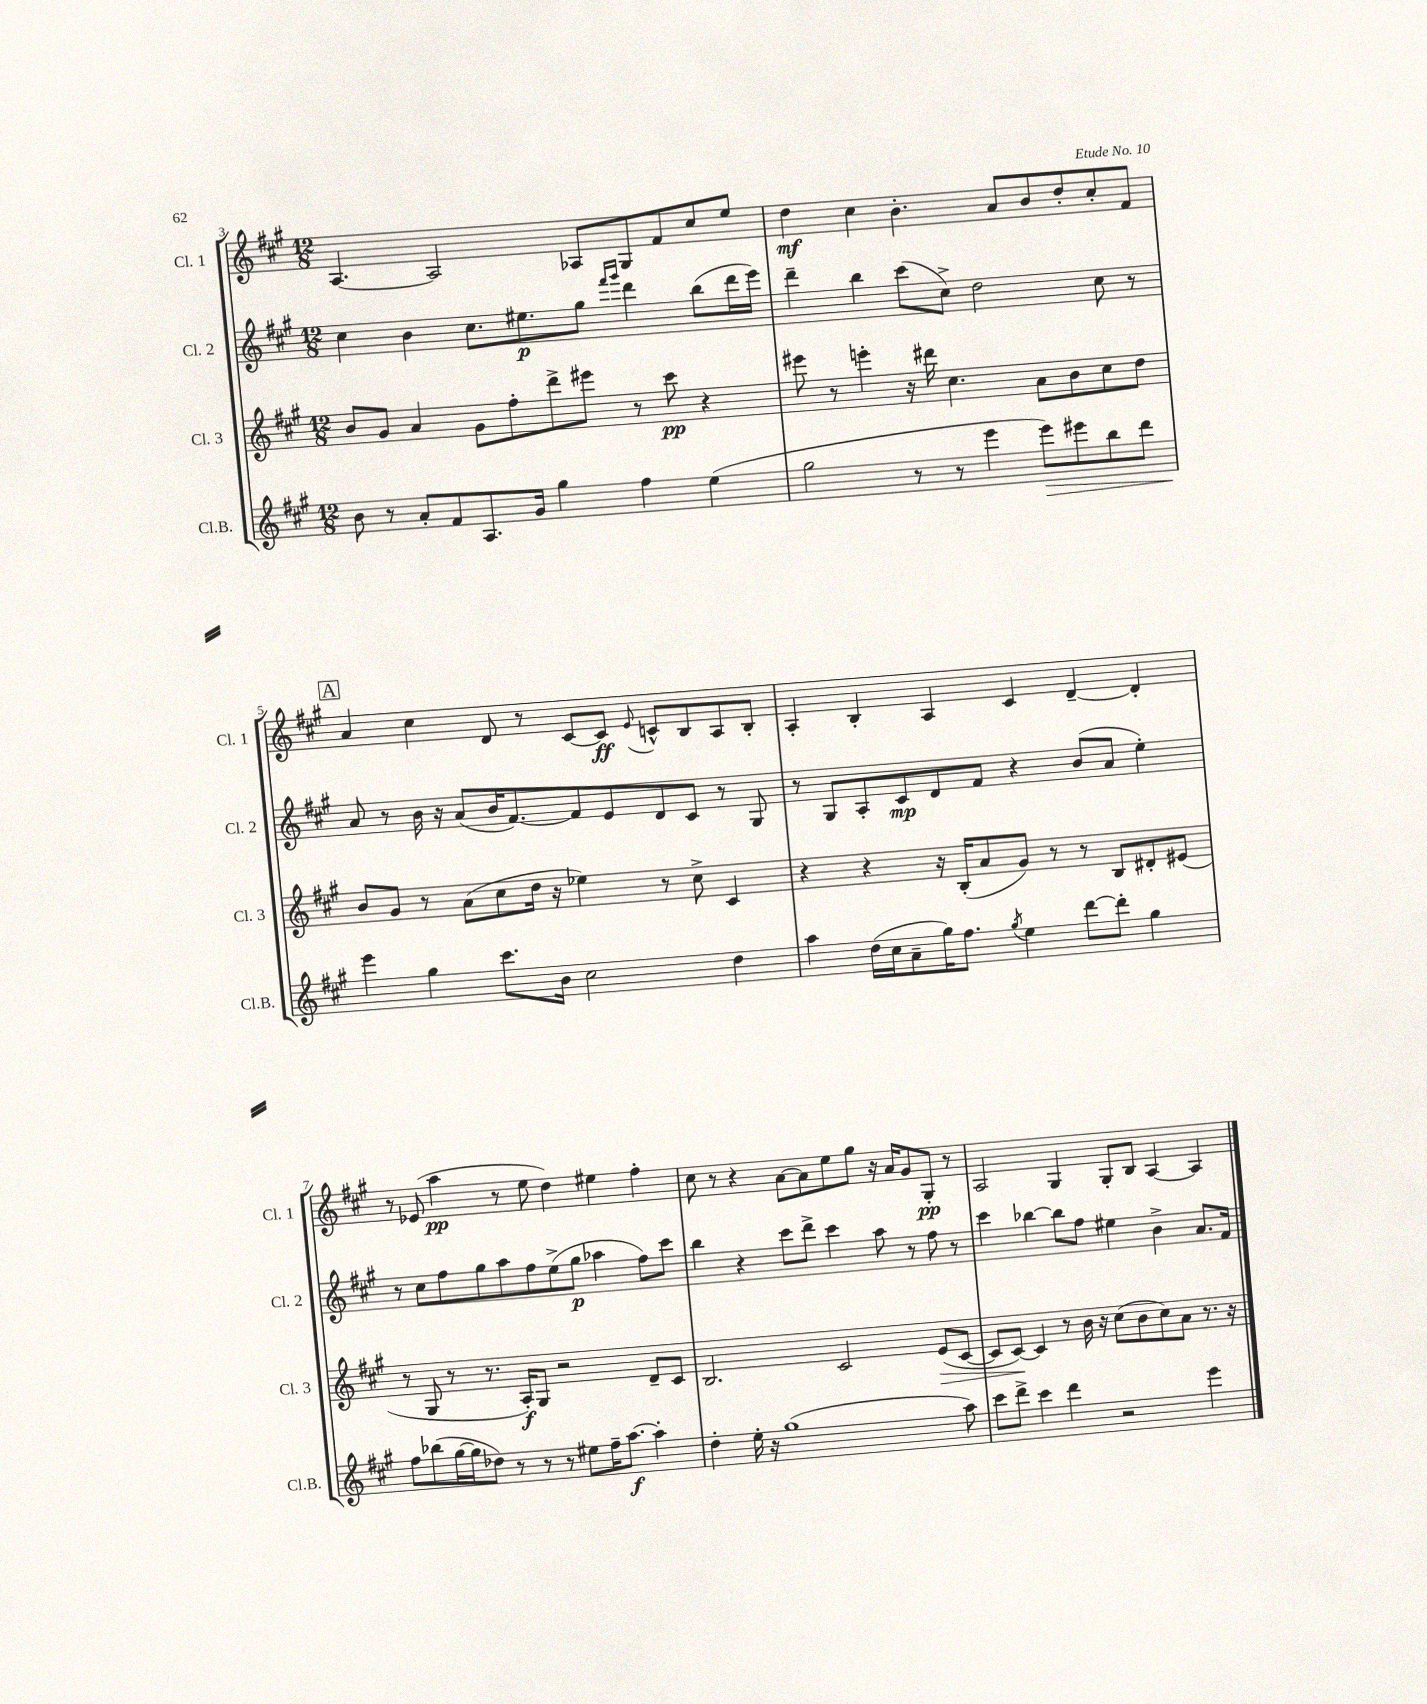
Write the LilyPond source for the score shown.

<<
\new StaffGroup <<
\new Staff = "s0" \with { instrumentName = "Cl. 1" shortInstrumentName = "Cl. 1" } {
    \clef treble \key a \major \numericTimeSignature \time 12/8
    \autoBeamOff a4.~ a2 aes8[ gis8 fis'8 cis''8 e''8] |
    d''4\mf cis''4 b'4.-. a'8[ b'8 d''8-. cis''8-. fis'8] |
    \mark \markup { \box "A" } a'4 cis''4 d'8 r8 cis'8[~ cis'8]\ff \appoggiatura { e'8 } c'8[-^ b8 a8 b8]-. |
    a4-. b4-. a4 cis'4 d'4~-- d'4-. |
    r8 ees'8( a''4\pp r8 e''8 d''4) eis''4 fis''4-. |
    cis''8 r8 r4 a'8[~ a'8 e''8 gis''8] r16 a'16[ gis'8 gis8]-.\pp r8 |
    a2 gis4 gis8[-. b8] a4~ a4 \bar "|." |
}
\new Staff = "s1" \with { instrumentName = "Cl. 2" shortInstrumentName = "Cl. 2" } {
    \clef treble \key a \major \numericTimeSignature \time 12/8
    \autoBeamOff cis''4 b'4 cis''8.[ eis''8.\p gis''8] \grace { fis'''16[ gis'''16] } d'''4 b''8[( d'''16 e'''16]) |
    d'''4-- b''4 cis'''8[( cis''8]->) d''2 cis''8 r8 |
    \mark \markup { \box "A" } a'8 r8 b'16 r16 a'8[( b'16 fis'8.~) fis'8 e'8 d'8 cis'8] r8 gis8 |
    r8 gis8[ a8-. cis'8\mp d'8 fis'8] r4 b'8[( a'8] e''4-.) |
    r8 cis''8[ fis''8 gis''8 a''8 fis''8 e''8->( gis''8]\p aes''4 fis''8[) cis'''8] |
    b''4 r4 cis'''8[ d'''8]-> cis'''4 a''8 r8 fis''8 r8 |
    cis'''4 bes''4~ bes''8[ fis''8] eis''4 b'4-> a'8.[ fis'16] \bar "|." |
}
\new Staff = "s2" \with { instrumentName = "Cl. 3" shortInstrumentName = "Cl. 3" } {
    \clef treble \key a \major \numericTimeSignature \time 12/8
    \autoBeamOff b'8[ gis'8] a'4 gis'8[ fis''8-. d'''8-> eis'''8] r8 cis'''8\pp r4 |
    eis'''8 r8 e'''4-. r16 dis'''16 cis''4. a'8[ b'8 cis''8 d''8] |
    \mark \markup { \box "A" } b'8[ gis'8] r8 a'8[( cis''8 d''16] r16 ees''4) r8 cis''8-> cis'4 |
    r4 r4 r16 b16[-.( a'8 gis'8]) r8 r8 b8[ dis'8-. eis'8]( |
    r8 gis8 r8 r8. a16[-.\f) gis8] r2 d'8[-- cis'8] |
    b2. cis'2 e'8[\>( cis'8]~ |
    cis'8[ cis'8]~\!) cis'4 r8 b'16 r16 cis''8[( b'8 cis''8) a'8] r8. r16 \bar "|." |
}
\new Staff = "s3" \with { instrumentName = "Cl.B." shortInstrumentName = "Cl.B." } {
    \clef treble \key a \major \numericTimeSignature \time 12/8
    \autoBeamOff b'8 r8 a'8[-. fis'8 a8. gis'16] gis''4 fis''4 e''4( |
    gis''2 r8 r8 e'''4 e'''8[\>) eis'''8 b''8 d'''8] |
    \mark \markup { \box "A" } e'''4\! gis''4 cis'''8.[ b'16] cis''2 d''4 |
    a''4 d''16[( cis''16 a'8-- gis''16) fis''8.] \acciaccatura { gis''8 } e''4 d'''8[~ d'''8]-. gis''4 |
    fis''8[ bes''8( gis''16~ gis''16 des''8]) r8 r8 r8 eis''8[ fis''16-- a''8.]~\f a''4-. |
    d''4-. e''16-. r16 gis''1( a''8) |
    cis'''8[ d'''8]-> cis'''4 d'''4 r2 e'''4 \bar "|." |
}
>>
>>
\layout { \context { \Score currentBarNumber = #3 } }
